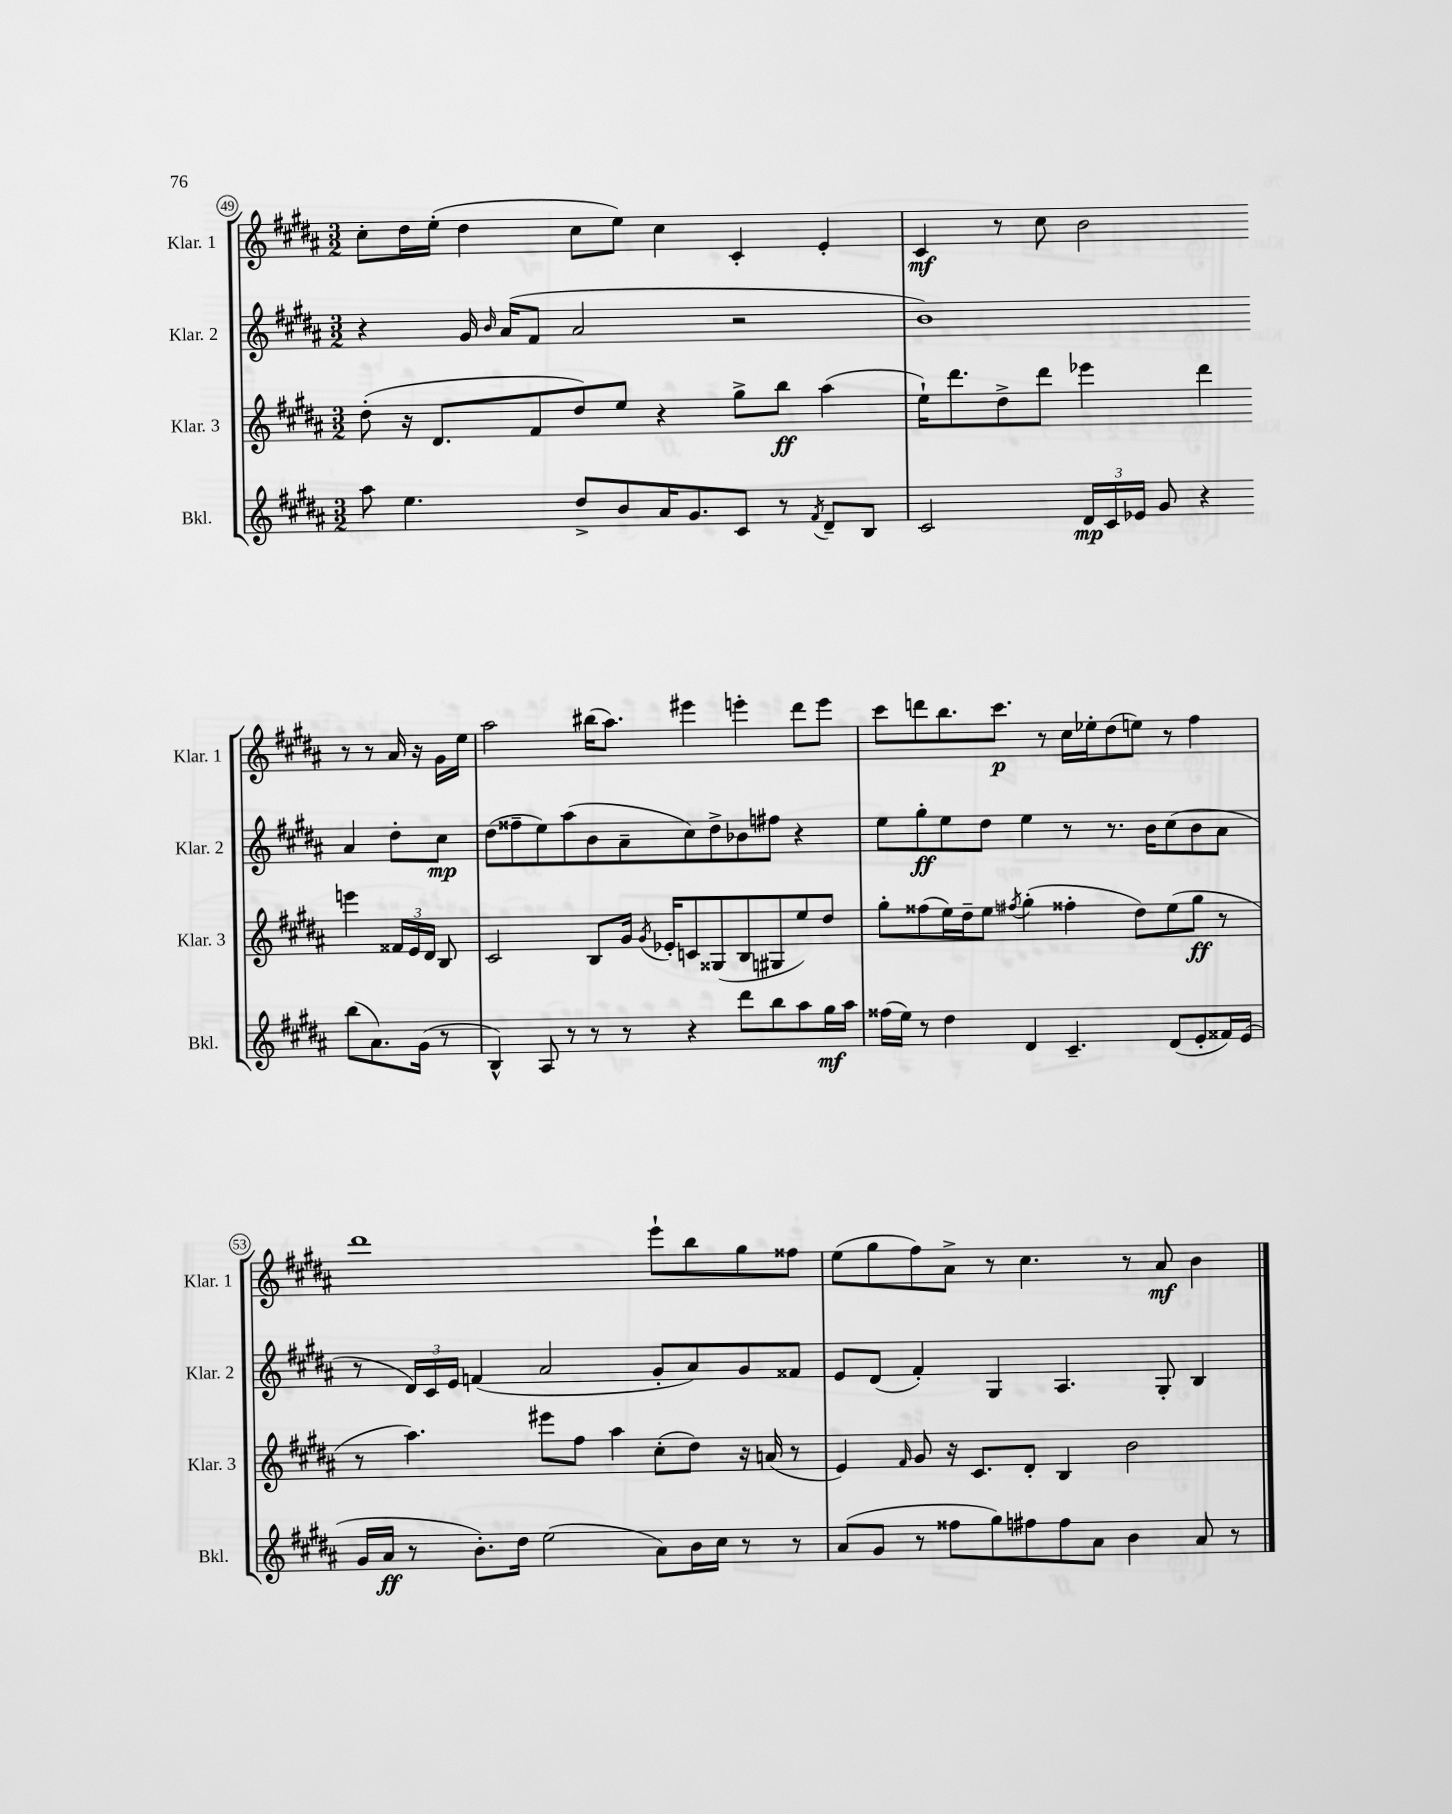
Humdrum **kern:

**kern	**kern	**kern	**kern
*staff4	*staff3	*staff2	*staff1
*clefG2	*clefG2	*clefG2	*clefG2
*k[f#c#g#d#a#]	*k[f#c#g#d#a#]	*k[f#c#g#d#a#]	*k[f#c#g#d#a#]
*M3/2	*M3/2	*M3/2	*M3/2
8aa#\	(8dd#'\	4r	8cc#'\L
4.ee\	16r	.	16dd#\L
.	8.d#/L	.	(16ee'\JJ
.	.	16g#/	4dd#\
.	.	16qqb/	.
.	.	(16a#/LK	.
.	8f#/	8f#/J	.
8dd#^/L	8dd#/)	2a#/	8cc#\L
8b/	8ee/J	.	8ee\J)
16a#/K	4r	.	4cc#\
8.g#/	.	.	.
8c#/J	8gg#^\L	2r	4c#'/
8r	8bb\J	.	.
8qf#/	.	.	.
8d#~/L	(4aa#\	.	4e'/
8B/J	.	.	.
=	=	=	=
2c#/	16ee`\LK)	1b)	4c#/
.	8.ddd#\	.	.
.	8dd#^\	.	8r
.	8ddd#\J	.	8cc#\
24d#/LL	4eee-\	.	2b\
24c#/	.	.	.
24e-/JJ	.	.	.
8g#/	.	.	.
4r	4ddd#\	.	.
(8bb\L	4eee\	4a#/	8r
8.a#\)	.	.	8r
.	24f##/LL	8dd#'\L	16a#/
.	24e/	.	.
(16g#\Jk	.	.	16r
.	24d#/JJ	.	.
8r	8B/	8cc#\J	16g#\LL
.	.	.	16ee\JJ
=	=	=	=
4B^^/)	2c#/	(8dd#\L	2aa#\
.	.	8ff##~\	.
8A#/	.	8ee\)	.
8r	.	(8aa#\	.
8r	8B/L	8b\	(16bb#\LK
.	.	.	8.aa#\J)
8r	16g#/Jk	8a#~\	.
.	8qg#/	.	.
.	16e-'/LK	.	.
4r	8c/	8cc#\)	4eee#\
.	(8G##/	8dd#^\	.
8ddd#\L	8B/	8b-\	4eee'\
8bb\	8G#/	8ff#\J	.
8aa#\	8ee/)	4r	8ddd#\L
16gg#\L	8dd#/J	.	8eee\J
16aa#\JJ	.	.	.
=	=	=	=
(16ff##\LL	8gg#'\L	8ee\L	8ccc#\L
16ee\JJ)	.	.	.
8r	(8ff##\	8gg#'\	8ddd\
4dd#\	16ee\L)	8ee\	8.bb\
.	16dd#~\J	.	.
.	8ee\J	8dd#\J	.
.	.	.	8.ccc#\J
.	8qff#/	.	.
4d#/	(4gg#'\	4ee\	.
.	.	.	8r
4.c#~/	4ff##'\	8r	16cc#\LL
.	.	.	16ee-'\J
.	.	8.r	(8dd#\
.	8dd#\L)	.	8ee\J)
.	.	16b\LK	.
(8d#/L	(8ee\	(8cc#\	8r
8e'/	8gg#\J	8b\	4ff#\
16f##/L)	8r	8a#\J	.
(16e/JJ	.	.	.
=	=	=	=
16g#/LL	8r	8r	1ddd#
16a#/JJ	.	.	.
8r	4.aa#\)	24d#/LL)	.
.	.	24c#/	.
.	.	24e/JJ	.
8.b'\L)	.	(4f/	.
16dd#\Jk	.	.	.
(2ee\	8eee#\L	2a#/	.
.	8ff#\J	.	.
.	4aa#\	.	.
8a#\L)	(8cc#'\L	8g#'/L	8eee`\L
16b\L	8dd#\J)	8a#/)	8bb\
16cc#\JJ	.	.	.
8r	16r	8g#/	8gg#\
.	(16a/	.	.
8r	8r	8f##/J	8ff##\J
=	=	=	=
(8a#/L	4e/)	8e/L	(8ee\L
8g#/J	.	(8d#/J	8gg#\
.	16qqf#/	.	.
8r	8g#/	4f#'/)	8ff#\)
8ff##\L	16r	.	8a#^\J
.	8.c#/L	.	.
8gg#\)	.	4G#/	8r
8ff#\	8d#'/J	.	4.cc#\
8ff#\	4B/	4.A#/	.
8a#\J	.	.	.
4b\	2b\	.	8r
.	.	8G#'/	8a#/
8a#/	.	4B/	4b\
8r	.	.	.
==	==	==	==
*-	*-	*-	*-
